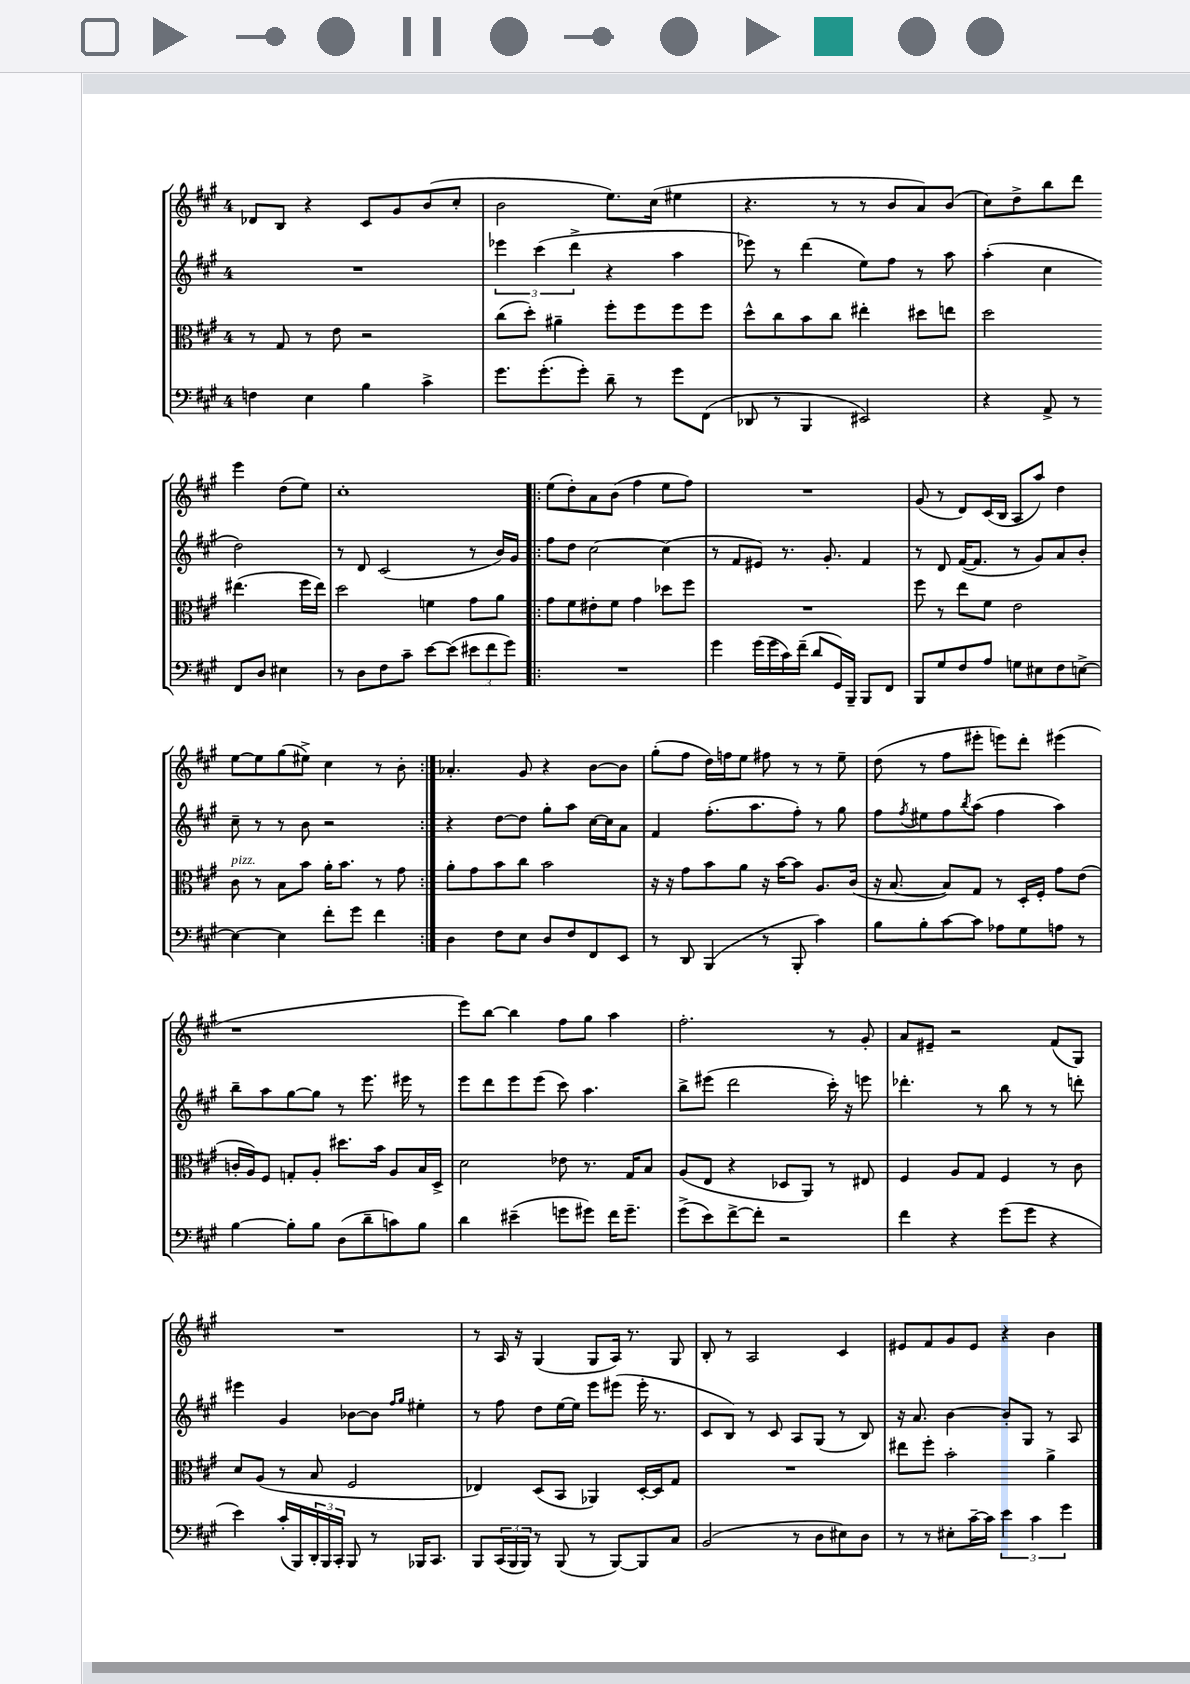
<<
\new StaffGroup <<
\new Staff = "s0" {
    \clef treble \key a \major \once \override Staff.TimeSignature.style = #'single-digit \time 4/4
    des'8 b8 r4 cis'8 gis'8 b'8( cis''8-. |
    b'2 e''8.) cis''16( eis''4 |
    r4. r8 r8 b'8 a'8) b'8( |
    cis''8) d''8-> b''8 d'''8 e'''4 d''8( e''8) |
    cis''1-. |
    \repeat volta 2 { e''8( d''8-.) a'8 b'8( fis''4 e''8 fis''8) |
    R1 |
    gis'8( r8 d'8) cis'16( b16 a8 a''8) d''4 |
    e''8~ e''8 gis''8( eis''8->) cis''4 r8 b'8-. | }
    aes'4.-. gis'8 r4 b'8~ b'8 |
    gis''8-.( fis''8 d''16) f''16 e''8 fis''8 r8 r8 e''8-- |
    d''8( r8 fis''8 eis'''8-. e'''8) d'''8-. eis'''4( |
    r1 |
    e'''8) b''8~ b''4 fis''8 gis''8 a''4 |
    fis''2.-. r8 gis'8-. |
    a'8 eis'8-- r2 fis'8( gis8) |
    R1 |
    r8 a16 r16 gis4( gis8 a16) r8. gis8 |
    b8-. r8 a2 cis'4 |
    eis'8 fis'8 gis'8 eis'8 r4 b'4 \bar "|." |
}
\new Staff = "s1" {
    \clef treble \key a \major \once \override Staff.TimeSignature.style = #'single-digit \time 4/4
    R1 |
    \tuplet 3/2 { ees'''4 cis'''4( d'''4-> } r4 a''4 |
    ees'''8) r8 d'''4( e''8) fis''8 r8 a''8 |
    a''4-.( cis''4 d''2) |
    r8 d'8 cis'2( r8 b'16) gis'16 |
    \repeat volta 2 { fis''8 d''8 cis''2~ cis''4( |
    r8 fis'8 eis'8) r8. gis'8.-. fis'4 |
    r8 d'8 fis'16~( fis'8. r8 gis'8) a'8 b'8-. |
    cis''8-- r8 r8 b'8 r2 | }
    r4 d''8~ d''8 gis''8-. a''8 cis''16~ cis''16 a'8 |
    fis'4 fis''8.-.( a''8. fis''8-.) r8 gis''8 |
    fis''8 \acciaccatura { fis''8 } eis''8 fis''8 \acciaccatura { b''8 } a''8( fis''4 a''4) |
    b''8-- a''8 gis''8~ gis''8 r8 e'''8. eis'''16 r8 |
    e'''8 d'''8 e'''8 e'''8( cis'''8) a''4. |
    b''8-> eis'''8( d'''2 cis'''16-.) r16 e'''8 |
    des'''4.-. r8 b''8 r8 r8 d'''8-. |
    eis'''4 gis'4 bes'8~ bes'8 \grace { fis''16 gis''16 } eis''4-. |
    r8 fis''8 d''8 e''16~ e''16 e'''8 eis'''8( eis'''16-. r8. |
    cis'8 b8) r8 cis'8 a8 gis8( r8 b8) |
    r16 a'8. b'4~ b'8-. gis8 r8 a8 \bar "|." |
}
\new Staff = "s2" {
    \clef alto \key a \major \once \override Staff.TimeSignature.style = #'single-digit \time 4/4
    r8 gis8 r8 e'8 r2 |
    cis''8( d''8-.) ais'4-- fis''8-. fis''8 fis''8 fis''8 |
    d''8-^ cis''8 b'8 cis''8 eis''4-. dis''8 e''8 |
    d''2 eis''4.( fis''16 eis''16) |
    d''2 f'4 gis'8 a'8 |
    \repeat volta 2 { gis'8 fis'8 eis'8-. fis'8 gis'4 des''8 fis''8 |
    R1 |
    fis''8 r8 e''8 fis'8 e'2 |
    cis'8^\markup { \italic "pizz." } r8 b8 b'8 a'16-. b'8. r8 gis'8 | }
    a'8-. gis'8 b'8 cis''8 b'2 |
    r16 r16 gis'8 b'8 a'8 r16 b'16~ b'8 a8. cis'16( |
    r16 b8.~ b8) gis8 r8 d16-. fis16-. gis'8 e'8( |
    c'16-. a16) fis8 g8-. a8-. dis''8. b'16 a8 b16 d16-> |
    d'2 ees'8 r8. gis16 b8 |
    a8( e8 r4 des8 a,8) r8 eis8 |
    fis4 a8 gis8 fis4 r8 cis'8 |
    d'8 a8( r8 b8 fis2 |
    ees4) d8( b,8 aes,4) d16~-. d16 gis8 |
    R1 |
    eis''8 fis''8-. b'2-. a'4-> \bar "|." |
}
\new Staff = "s3" {
    \clef bass \key a \major \once \override Staff.TimeSignature.style = #'single-digit \time 4/4
    f4 e4 b4 cis'4-> |
    gis'8. gis'8.-.( gis'8-.) d'8-- r8 gis'8 fis,8( |
    des,8 r8 b,,4 eis,2) |
    r4 a,8-> r8 fis,8 d8 eis4 |
    r8 d8 fis8 cis'8-- e'8~ e'8( \tuplet 3/2 { eis'8 fis'8 gis'8) } |
    \repeat volta 2 { R1 |
    gis'4 gis'16( gis'16 cis'16) fis'16--( d'8 gis,16) b,,16-- b,,8 fis,8 |
    b,,8 gis8 fis8 a8 g8 eis8 fis8 e8~-> |
    e4~ e4 fis'8-. gis'8 fis'4 | }
    d4 fis8 e8 d8 fis8 fis,8 e,8 |
    r8 d,8 b,,4( r8 b,,8-. cis'4) |
    b8 b8-. cis'8~ cis'8 aes8 gis8 a8 r8 |
    b4~ b8-. b8 d8( d'8-- c'8) b8 |
    d'4 eis'4--( g'8 gis'8) fis'16 gis'8.-- |
    gis'8->( e'8) fis'8~-> fis'8-. r2 |
    fis'4 r4 gis'8( gis'8 r4 |
    e'4) cis'16-.( b,,16) \tuplet 3/2 { d,16-. b,,16 cis,16-. } b,,8 r8 bes,,16 cis,8. |
    b,,8 \tuplet 3/2 { cis,16( b,,16 b,,16) } r8 b,,8( r8 b,,8~) b,,8 cis8 |
    b,2( r8 d8 eis8) d8 |
    r8 r8 eis8-. cis'16~-- cis'16 \tuplet 3/2 { e'4 cis'4 gis'4 } \bar "|." |
}
>>
>>
\layout { \context { \Score \remove "Bar_number_engraver" } }
